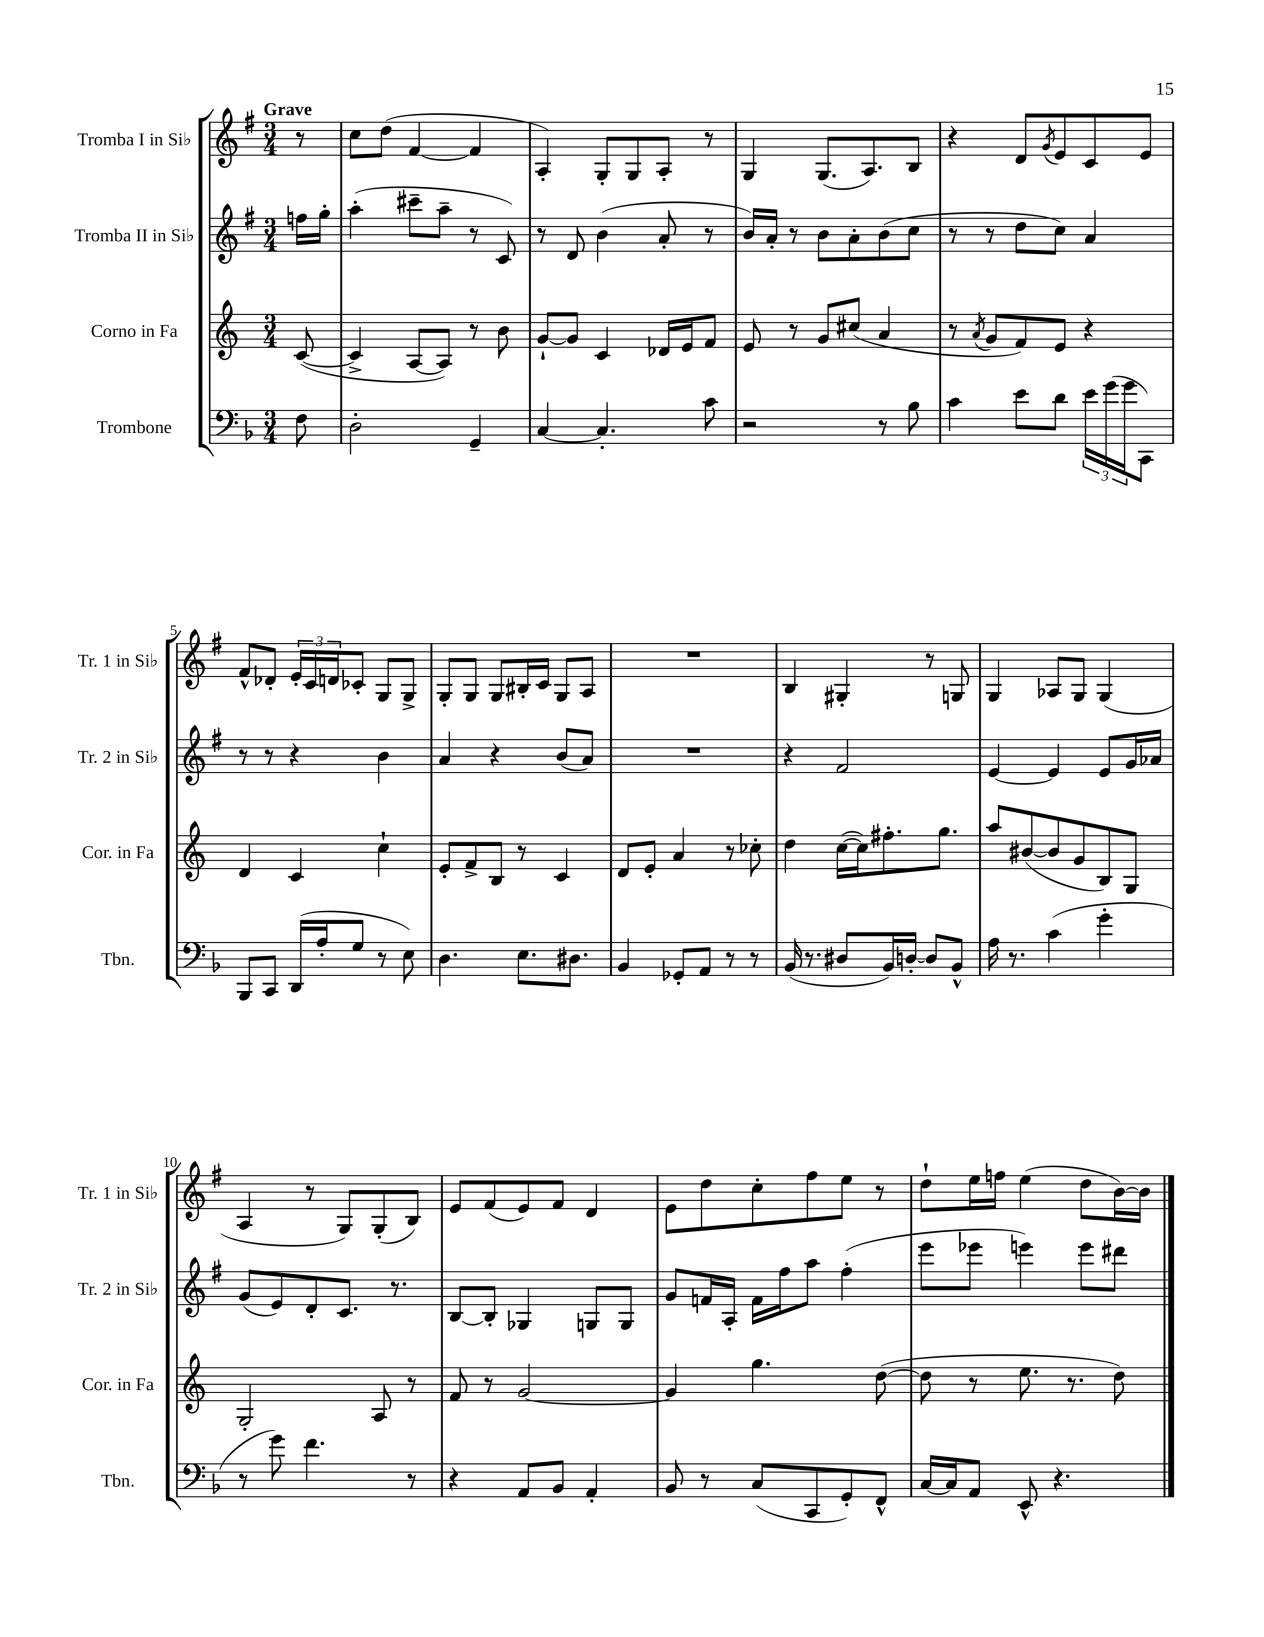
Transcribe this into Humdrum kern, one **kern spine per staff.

**kern	**kern	**kern	**kern
*staff4	*staff3	*staff2	*staff1
*clefF4	*clefG2	*clefG2	*clefG2
*k[b-]	*k[]	*k[f#]	*k[f#]
*M3/4	*M3/4	*M3/4	*M3/4
8F\	([8c/	16ff\LL	8r
.	.	16gg'\JJ	.
=	=	=	=
2D'\	4c^/]	(4aa'\	8cc\L
.	.	.	(8dd\J
.	[8A/L	8ccc#~\L	[4f#/
.	8A/]J)	8aa~\J	.
4GG~/	8r	8r	4f#/]
.	8b\	8c/)	.
=	=	=	=
[4C/	[8g`/L	8r	4A'/)
.	8g/]J	8d/	.
4.C'/]	4c/	(4b\	8G'/L
.	.	.	8G/
.	16d-/LL	8a'/	8A'/J
.	16e/J	.	.
8c\	8f/J	8r	8r
=	=	=	=
2r	8e/	16b/LL)	4G/
.	.	16a'/JJ	.
.	8r	8r	.
.	8g/L	8b\L	(8.G/L
.	(8cc#/J	8a'\	.
.	.	.	8.A/)
8r	4a/	(8b\	.
8B-\	.	8cc\J	8B/J
=	=	=	=
4c\	8r	8r	4r
.	8qa/	.	.
.	8g/L	8r	.
8e\L	8f/)	8dd\L	8d/L
.	.	.	8qg/
8d\J	8e/J	8cc\J)	8e/
24e\LL	4r	4a/	8c/
(24g\	.	.	.
24g\J	.	.	.
8CC\J)	.	.	8e/J
=	=	=	=
8BBB-/L	4d/	8r	8f#^^/L
8CC/J	.	8r	8d-'/J
(16DD/LL	4c/	4r	24e'/LL
.	.	.	24c/
16A'/J	.	.	.
.	.	.	24d/J
8G/J	.	.	8c-'/J
8r	4cc`\	4b\	8G/L
8E\)	.	.	8G^/J
=	=	=	=
4.D\	8e'/L	4a/	8G'/L
.	8f^/	.	8G/J
.	8B/J	4r	8G/L
8.E\L	8r	.	16B#'/L
.	.	.	16c/JJ
.	4c/	(8b/L	8G/L
8.D#\J	.	.	.
.	.	8a/J)	8A/J
=	=	=	=
4BB-/	8d/L	2.r	2.r
.	8e'/J	.	.
8GG-'/L	4a/	.	.
8AA/J	.	.	.
8r	8r	.	.
8r	8cc-'\	.	.
=	=	=	=
(16BB-/	4dd\	4r	4B/
8.r	.	.	.
8D#/L	([16cc\LL	2f#/	4G#'/
.	16cc\]J)	.	.
16BB-/L)	8.ff#'\	.	.
[16D'/JJ	.	.	.
8D/]L	.	.	8r
.	8.gg\J	.	.
8BB-^^/J	.	.	8G/
=	=	=	=
16A\	8aa/L	[4e/	4G/
8.r	.	.	.
.	([8b#/	.	.
(4c\	8b#/]	4e/]	8A-/L
.	8g/	.	8G/J
4g'\	8B/)	8e/L	(4G/
.	8G/J	16g/L	.
.	.	16a-/JJ	.
=	=	=	=
8r	2G'/	(8g/L	4A/
8g\)	.	8e/)	.
4.f\	.	8d'/	8r
.	.	8.c/J	8G/L)
.	8A/	.	(8G'/
.	.	8.r	.
8r	8r	.	8B/J)
=	=	=	=
4r	8f/	[8B/L	8e/L
.	8r	8B'/]J	(8f#/
8AA/L	[2g/	4G-/	8e/)
8BB-/J	.	.	8f#/J
4AA'/	.	8G/L	4d/
.	.	8G/J	.
=	=	=	=
8BB-/	4g/]	8g/L	8e\L
8r	.	16f/L	8dd\
.	.	16A'/JJ	.
(8C/L	4.gg\	16f\LL	8cc'\
.	.	16ff#\J	.
8CC/	.	8aa\J	8ff#\
8GG'/)	.	(4ff#'\	8ee\J
8FF^^/J	([8dd\	.	8r
=	=	=	=
[16C/LL	8dd\]	8eee\L	8dd`\L
16C/]J	.	.	.
8AA/J	8r	8eee-\J	16ee\L
.	.	.	16ff\JJ
8EE^^/	8.ee\	4eee\)	(4ee\
4.r	.	.	.
.	8.r	.	.
.	.	8eee\L	8dd\L
.	8dd\)	8ddd#\J	[16b\L)
.	.	.	16b\]JJ
==	==	==	==
*-	*-	*-	*-
